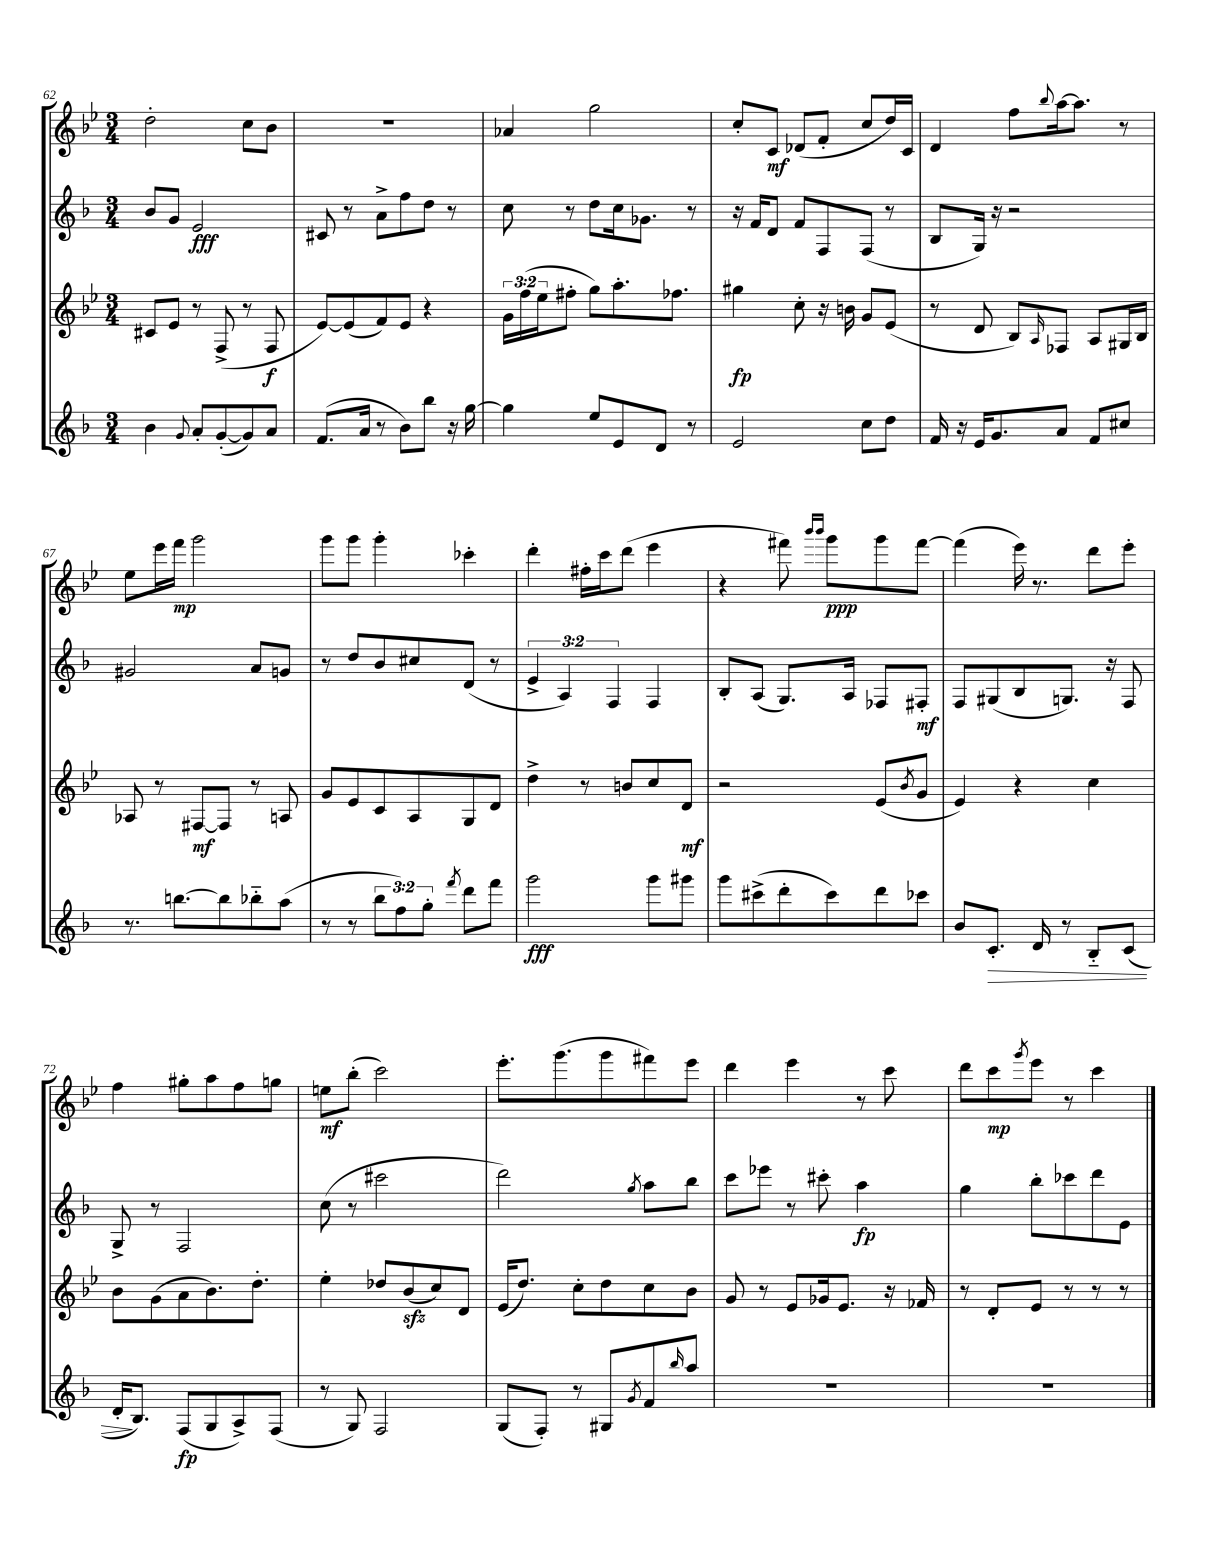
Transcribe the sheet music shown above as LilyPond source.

<<
\new StaffGroup <<
\new Staff = "s0" {
    \clef treble \key bes \major \numericTimeSignature \time 3/4
    d''2-. c''8 bes'8 |
    R2. |
    aes'4 g''2 |
    c''8-. c'8\mf des'8( f'8-. c''8 d''16) c'16 |
    d'4 f''8 \appoggiatura { bes''8 } a''16~ a''8. r8 |
    ees''8 ees'''16 f'''16\mp g'''2 |
    g'''8 g'''8 g'''4-. ces'''4-. |
    d'''4-. fis''16-. c'''16 d'''8( ees'''4 |
    r4 fis'''8) \grace { bes'''16 bes'''16 } g'''8\ppp g'''8 fis'''8~ |
    fis'''4( ees'''16) r8. d'''8 ees'''8-. |
    f''4 gis''8-. a''8 f''8 g''8 |
    e''8\mf bes''8-.( c'''2) |
    ees'''8.-. g'''8.( g'''8 fis'''8) ees'''8 |
    d'''4 ees'''4 r8 c'''8 |
    d'''8 c'''8\mp \acciaccatura { g'''8 } ees'''8 r8 c'''4 \bar "|." |
}
\new Staff = "s1" {
    \clef treble \key f \major \numericTimeSignature \time 3/4 \override Staff.TupletNumber.text = #tuplet-number::calc-fraction-text
    bes'8 g'8 e'2\fff |
    cis'8 r8 a'8-> f''8 d''8 r8 |
    c''8 r8 d''8 c''16 ges'8. r8 |
    r16 f'16 d'8 f'8 f8 f8( r8 |
    bes8 g16) r16 r2 |
    gis'2 a'8 g'8 |
    r8 d''8 bes'8 cis''8 d'8( r8 |
    \tuplet 3/2 { e'4-> a4) f4 } f4 |
    bes8-. a8( g8.) a16 fes8 fis8-.\mf |
    f8 gis8( bes8 g8.) r16 f8 |
    g8-> r8 f2 |
    c''8( r8 cis'''2 |
    d'''2) \acciaccatura { g''8 } a''8 bes''8 |
    c'''8 ees'''8 r8 cis'''8-. a''4\fp |
    g''4 bes''8-. ces'''8 d'''8 e'8 \bar "|." |
}
\new Staff = "s2" {
    \clef treble \key bes \major \numericTimeSignature \time 3/4 \override Staff.TupletNumber.text = #tuplet-number::calc-fraction-text
    cis'8 ees'8 r8 f8->( r8 f8\f |
    ees'8~) ees'8( f'8) ees'8 r4 |
    \tuplet 3/2 { g'16 f''16( ees''16 } fis''8-. g''8) a''8.-. fes''8. |
    gis''4\fp c''8-. r16 b'16 g'8 ees'8( |
    r8 d'8 bes8) \grace { a16 } fes8 a8 gis16 bes16 |
    aes8 r8 fis8~\mf fis8 r8 a8 |
    g'8 ees'8 c'8 a8 g8 d'8 |
    d''4-> r8 b'8 c''8 d'8\mf |
    r2 ees'8( \acciaccatura { bes'8 } g'8 |
    ees'4) r4 c''4 |
    bes'8 g'8( a'8 bes'8.) d''8.-. |
    ees''4-. des''8 bes'8\sfz( c''8) d'8 |
    ees'16( d''8.) c''8-. d''8 c''8 bes'8 |
    g'8 r8 ees'8 ges'16 ees'8. r16 fes'16 |
    r8 d'8-. ees'8 r8 r8 r8 \bar "|." |
}
\new Staff = "s3" {
    \clef treble \key f \major \numericTimeSignature \time 3/4 \override Staff.TupletNumber.text = #tuplet-number::calc-fraction-text
    bes'4 \appoggiatura { g'8 } a'8-. g'8~-.( g'8) a'8 |
    f'8.( a'16 r8 bes'8) bes''8 r16 g''16~ |
    g''4 e''8 e'8 d'8 r8 |
    e'2 c''8 d''8 |
    f'16 r16 e'16 g'8. a'8 f'8 cis''8 |
    r8. b''8.~ b''8 bes''8-_ a''8( |
    r8 r8 \tuplet 3/2 { bes''8 f''8) g''8-. } \acciaccatura { f'''8 } d'''8 f'''8 |
    g'''2\fff g'''8 gis'''8 |
    g'''8 cis'''8->( d'''8-. cis'''8) d'''8 ces'''8 |
    bes'8 c'8.-.\> d'16 r8 bes8-_ c'8( |
    d'16-.\! bes8.) f8\fp( g8 a8->) f8( |
    r8 g8) f2 |
    g8( f8-.) r8 gis8 \acciaccatura { g'8 } f'8 \grace { bes''16 } a''8 |
    R2. |
    R2. \bar "|." |
}
>>
>>
\layout { \context { \Score currentBarNumber = #62 } }
